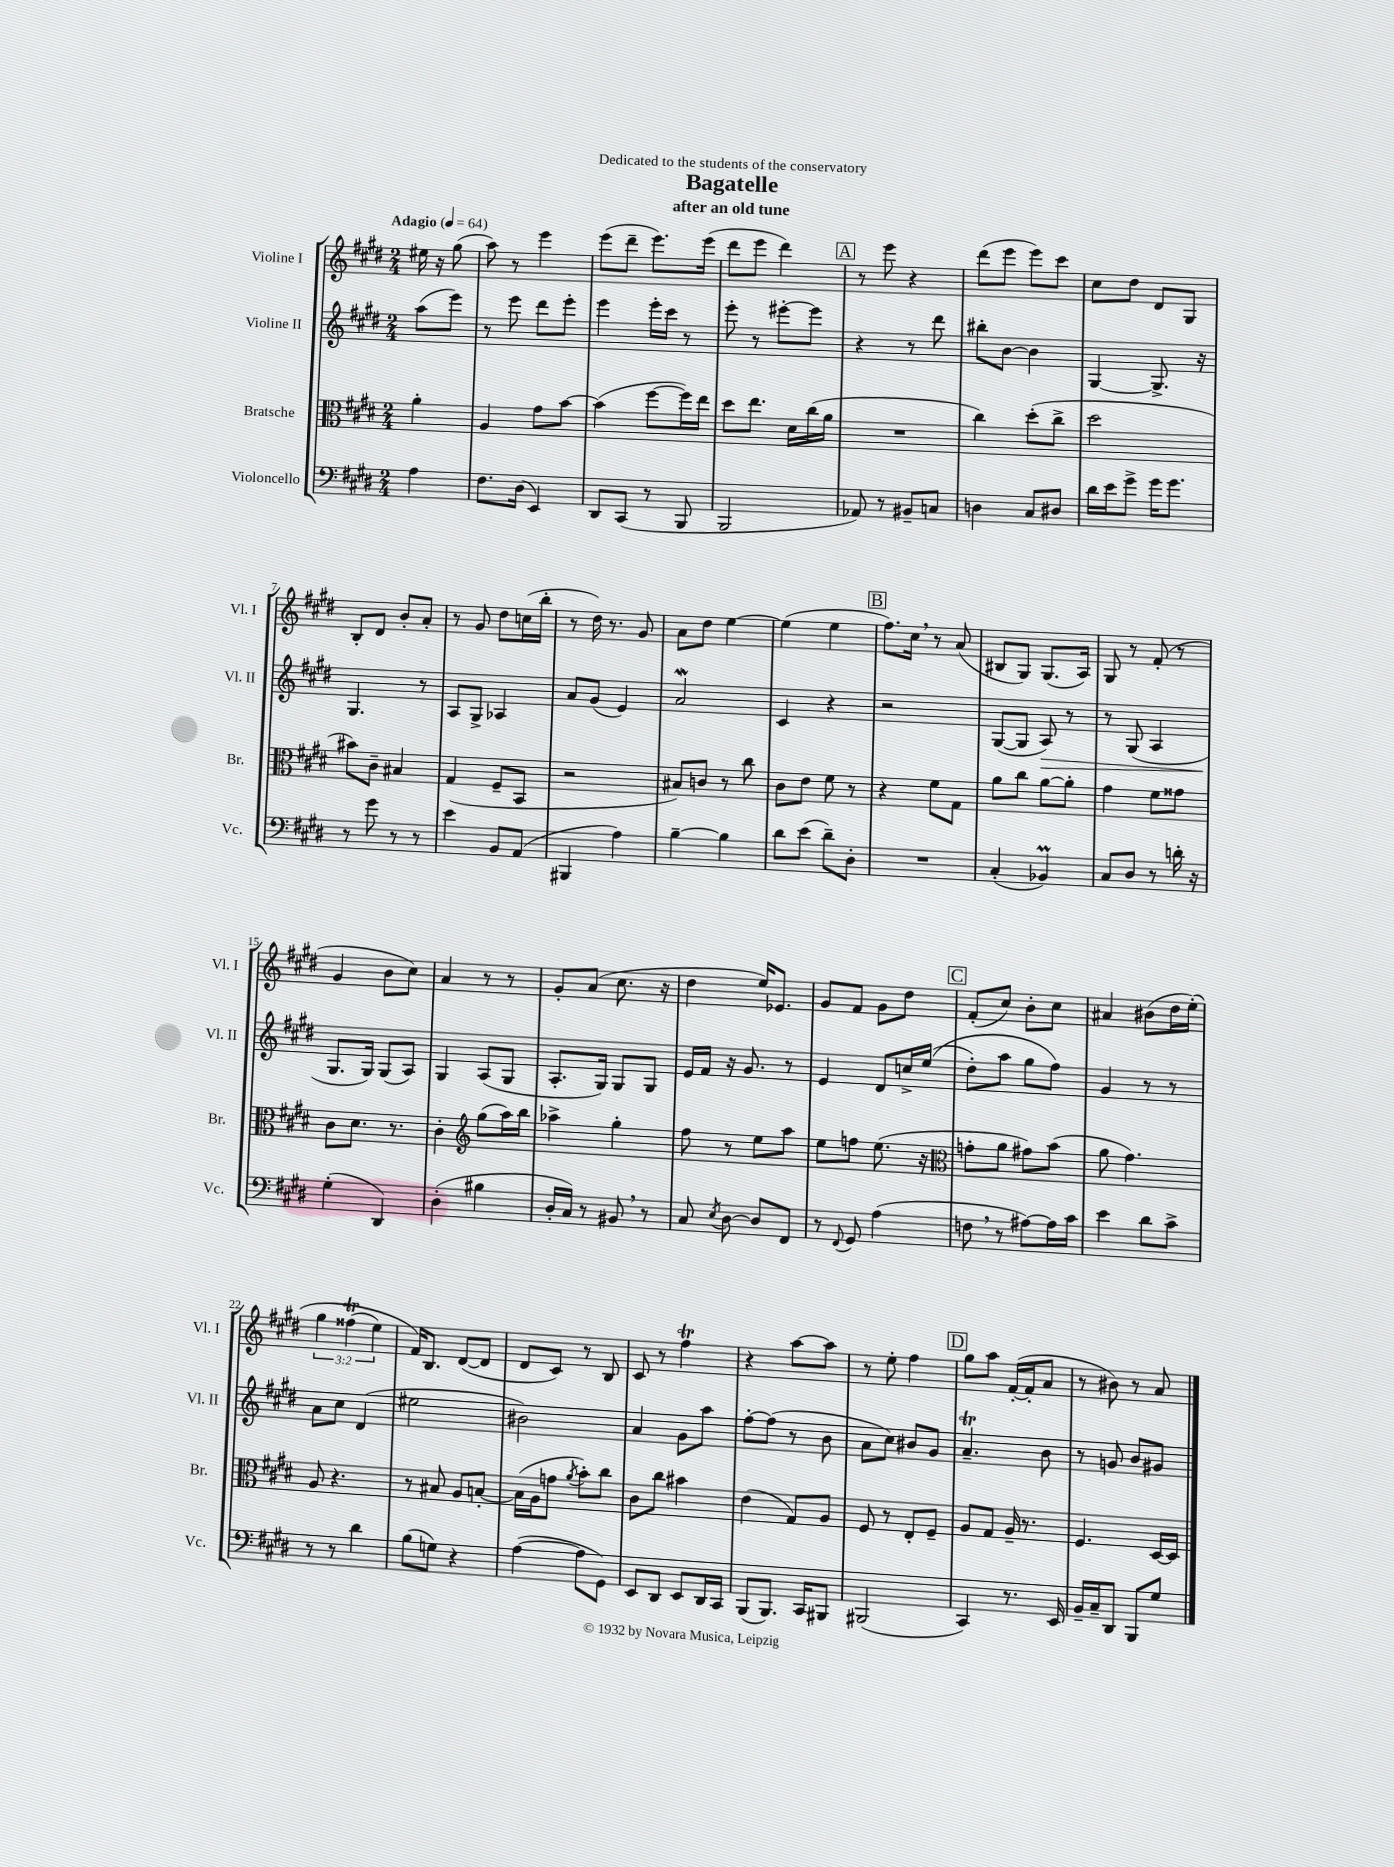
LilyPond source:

\header { title = "Bagatelle" subtitle = "after an old tune" dedication = "Dedicated to the students of the conservatory" }
<<
\new StaffGroup <<
\new Staff = "s0" \with { instrumentName = "Violine I" shortInstrumentName = "Vl. I" } {
    \clef treble \key e \major \numericTimeSignature \time 2/4 \override Staff.TupletNumber.text = #tuplet-number::calc-fraction-text \partial 4 \tempo "Adagio" 4 = 64
    \autoBeamOff eis''16 r16 gis''8( |
    a''8) r8 e'''4 |
    e'''8[( dis'''8]-- e'''8.[) e'''16]( |
    dis'''8[ e'''8] dis'''4) |
    \mark \markup { \box "A" } r8 e'''8 r4 |
    dis'''8[( e'''8] e'''8[) cis'''8] |
    cis''8[ dis''8] dis'8[ gis8] |
    b8[-. dis'8] b'8[-. a'8]-. |
    r8 gis'8 dis''8[ c''16( b''16]-. |
    r8 dis''16) r8. gis'8 |
    a'8[ dis''8] e''4~ |
    e''4( e''4 |
    \mark \markup { \box "B" } fis''8.[) cis''16] \breathe r8 a'8( |
    bis8[ gis8]) gis8.[( a16]) |
    gis8 r8 fis'8-.( r8 |
    gis'4 b'8[ cis''8]) |
    a'4 r8 r8 |
    gis'8[-. a'8]( cis''8. r16 |
    dis''4 e''16[) ees'8.] |
    gis'8[ fis'8] gis'8[ dis''8] |
    \mark \markup { \box "C" } fis'8[-.( cis''8]) b'8[-. cis''8] |
    ais'4 bis'8[( dis''16 e''16]-.)\( |
    \tuplet 3/2 { gis''4 fisis''4\trill( e''4) } |
    fis'16[\) b8.] dis'8[~( dis'8] |
    dis'8[ cis'8]) r8 b8 |
    cis'8 r8 fis''4\trill |
    r4 a''8[~ a''8] |
    r8 e''8-. fis''4 |
    \mark \markup { \box "D" } gis''8[ a''8] fis'16[~-.( fis'16-. a'8] |
    r8 bis'8) r8 a'8 \bar "|." |
}
\new Staff = "s1" \with { instrumentName = "Violine II" shortInstrumentName = "Vl. II" } {
    \clef treble \key e \major \numericTimeSignature \time 2/4 \partial 4
    \autoBeamOff a''8[( e'''8]) |
    r8 e'''8 dis'''8[ e'''8]-. |
    e'''4 e'''16[-. cis'''16] r8 |
    e'''8-. r8 eis'''8[~-. eis'''8] |
    \mark \markup { \box "A" } r4 r8 dis'''8 |
    bis''8[-. b'8]~ b'4 |
    gis4~ gis8.-> r16 |
    gis4. r8 |
    a8[ gis8]-> aes4 |
    a'8[ gis'8]( e'4) |
    a'2\mordent |
    cis'4 r4 |
    \mark \markup { \box "B" } r2 |
    gis8[~( gis8] a8\>) r8 |
    r8 gis8( a4 |
    gis8.[\! gis16]) gis8[( a8]) |
    gis4 a8[( gis8] |
    a8.[-. gis16]) gis8[ gis8] |
    e'16[ fis'16] r16 gis'8. r8 |
    e'4 dis'8[ c''16-> e''16](\( |
    \mark \markup { \box "C" } dis''8[-.) a''8] gis''8[ fis''8]\) |
    gis'4 r8 r8 |
    a'8[ cis''8] dis'4( |
    eis''2 |
    bis'2) |
    a'4 gis'8[ a''8] |
    fis''8[~-. fis''8]( r8 b'8 |
    a'8[ cis''8]) bis'8[ gis'8] |
    \mark \markup { \box "D" } a'4.--\trill b'8 |
    r8 g'8 b'8[ gis'8] \bar "|." |
}
\new Staff = "s2" \with { instrumentName = "Bratsche" shortInstrumentName = "Br." } {
    \clef alto \key e \major \numericTimeSignature \time 2/4 \partial 4
    \autoBeamOff a'4-. |
    a4 gis'8[ b'8]~ |
    b'4( fis''8[~ fis''16) e''16] |
    dis''8[ e''8.] dis'16[ cis''16( a'16] |
    \mark \markup { \box "A" } R2 |
    cis''4) dis''8[-.( cis''8]-> |
    dis''2 |
    bis'8[) cis'8]-- bis4 |
    gis4( fis8[-- b,8] |
    r2 |
    bis8[) c'8] r8 cis''8 |
    cis'8[ e'8] fis'8 r8 |
    \mark \markup { \box "B" } r4 fis'8[ gis8] |
    a'8[ cis''8] a'8[~ a'8]-. |
    gis'4 fis'8[ gisis'8] |
    cis'8[ dis'8.] r8. |
    cis'4-. \clef treble gis''8[( a''16) b''16] |
    aes''4-> gis''4-. |
    fis''8 r8 e''8[ a''8] |
    e''8[ f''8] e''8.( r16 |
    \mark \markup { \box "C" } \clef alto g'8[-. a'8] gis'8[) b'8]( |
    a'8 gis'4.) |
    a8 r4. |
    r8 bis8 a8[ b8]~-. |
    b16[( a16 g'8] \acciaccatura { a'8 } b'8[-.) cis''8] |
    cis'8[ cis''8] bis'4 |
    e'4( gis8[) a8] |
    fis8 r8 e8[-. fis8]-- |
    \mark \markup { \box "D" } a8[ gis8] a16-- r8. |
    fis4. dis16[~ dis16] \bar "|." |
}
\new Staff = "s3" \with { instrumentName = "Violoncello" shortInstrumentName = "Vc." } {
    \clef bass \key e \major \numericTimeSignature \time 2/4 \partial 4
    \autoBeamOff a4 |
    fis8.[ dis16]( e,4) |
    dis,8[ cis,8]( r8 b,,8 |
    b,,2 |
    \mark \markup { \box "A" } aes,8) r8 bis,8[-- c8] |
    d4 cis8[ dis8] |
    dis'16[ e'16 gis'8]-> gis'16[ gis'8.] |
    r8 gis'8 r8 r8 |
    e'4 b,8[ a,8]( |
    bis,,4 a4) |
    b4~-- b4 |
    dis'8[ e'8]( dis'8[--) dis8]-. |
    \mark \markup { \box "B" } R2 |
    cis4-.( bes,4\prall) |
    cis8[ dis8] r8 d'16-. r16 |
    gis4-.( dis,4) |
    dis4-.( bis4 |
    dis16[-. cis16]) r8 bis,8 \breathe r8 |
    cis8 \acciaccatura { e8 } dis8~ dis8[ fis,8] |
    r8 \appoggiatura { fis,8 } gis,8 a4( |
    \mark \markup { \box "C" } f8 \breathe r8 ais8[~) ais16 cis'16] |
    e'4 dis'8[ cis'8]-> |
    r8 r8 dis'4 |
    b8[( g8]) r4 |
    a4~( a8[ gis,8]) |
    e,8[ dis,8] e,8[ dis,16 cis,16] |
    b,,8[( b,,8.]) cis,16[ bis,,8] |
    bis,,2( |
    \mark \markup { \box "D" } cis,4) r8. e,16 |
    b,16[-- cis16-- dis,8] b,,8[ gis8] \bar "|." |
}
>>
>>
